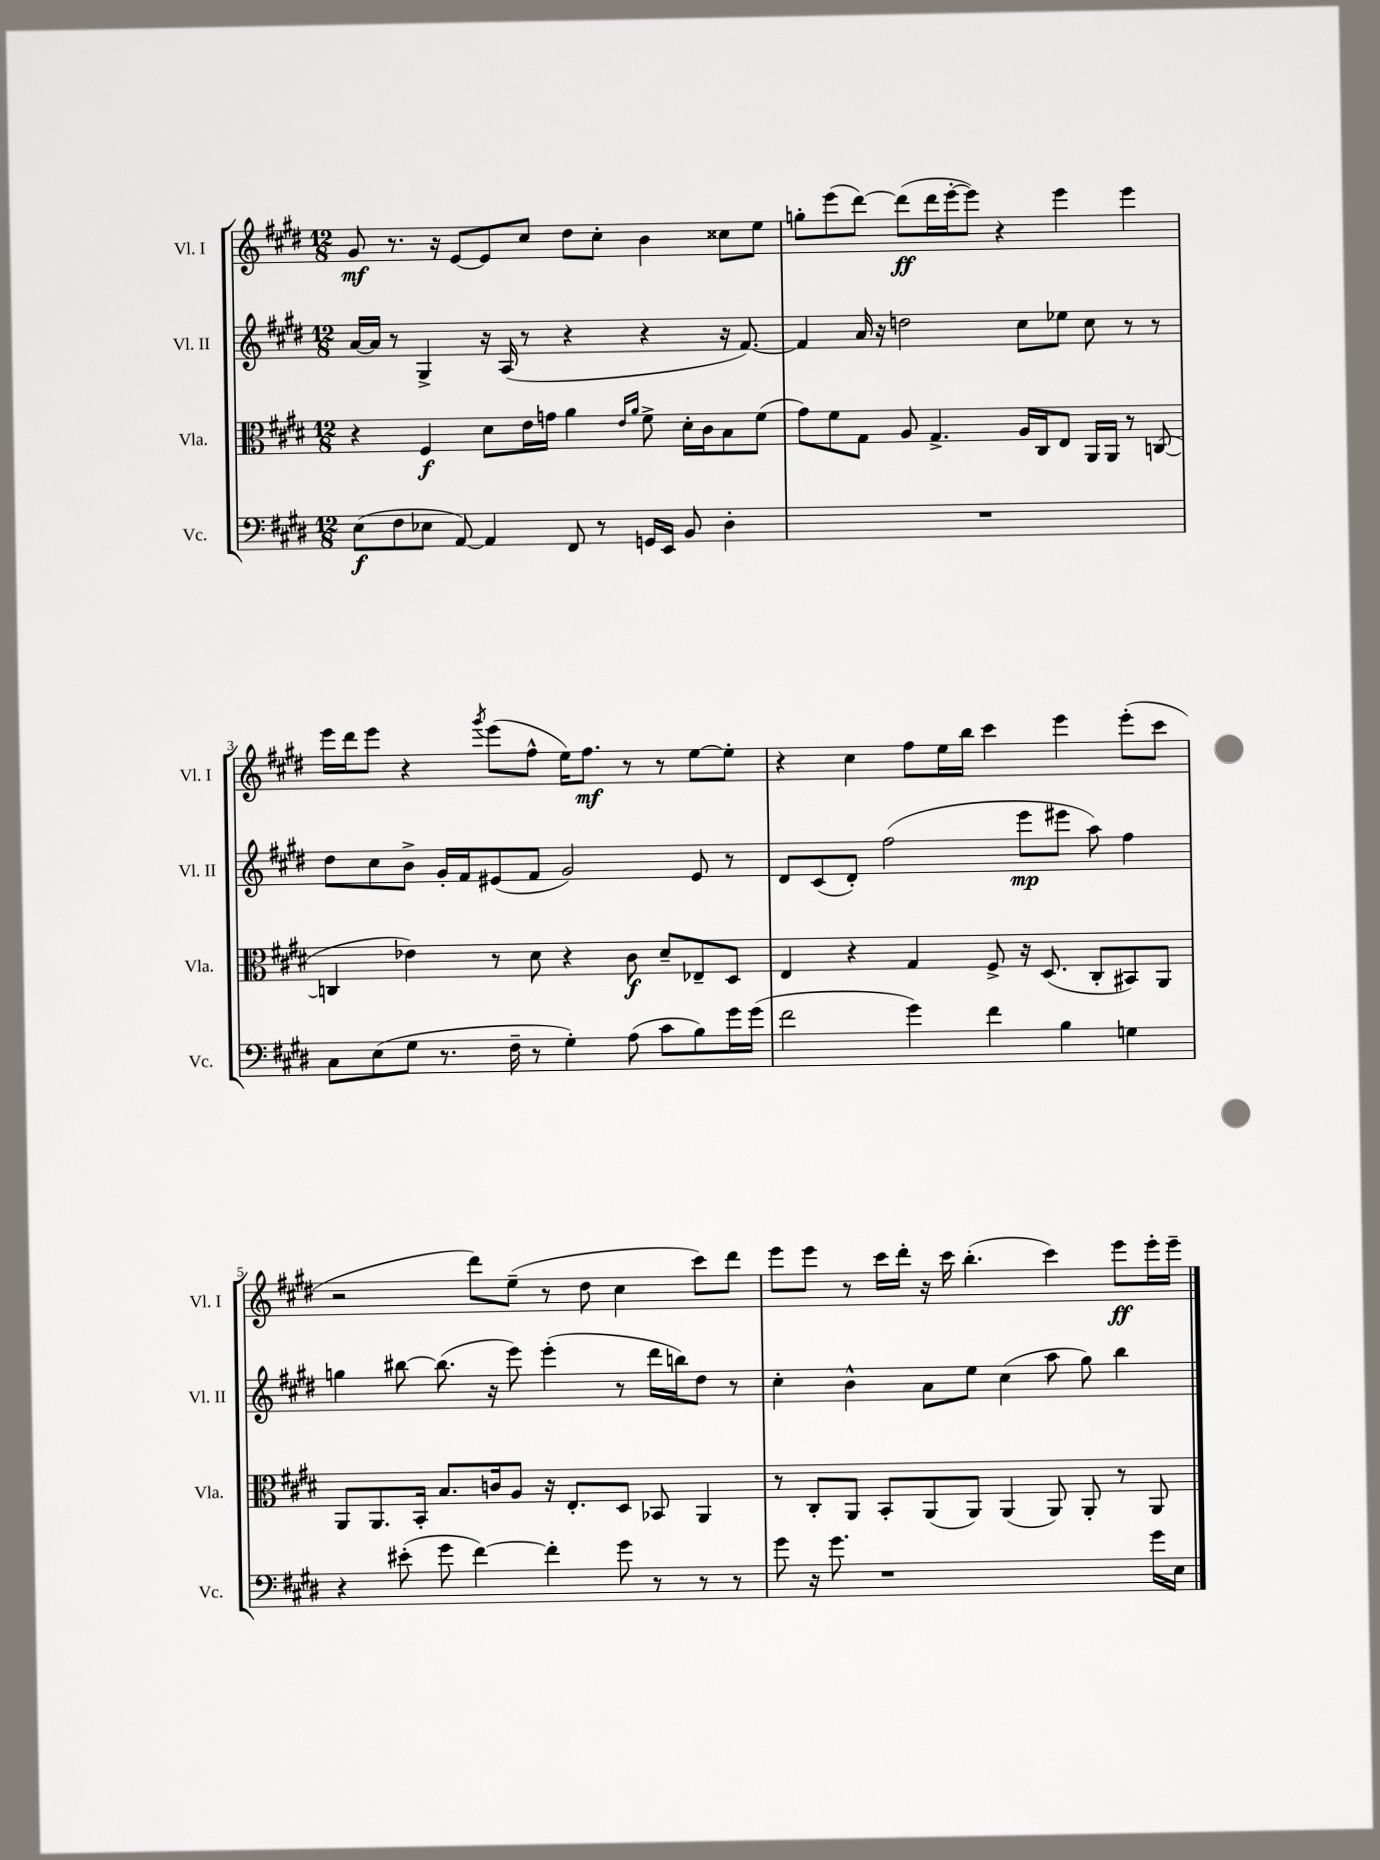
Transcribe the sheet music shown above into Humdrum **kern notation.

**kern	**kern	**kern	**kern
*staff4	*staff3	*staff2	*staff1
*clefF4	*clefC3	*clefG2	*clefG2
*k[f#c#g#d#]	*k[f#c#g#d#]	*k[f#c#g#d#]	*k[f#c#g#d#]
*M12/8	*M12/8	*M12/8	*M12/8
(8E	4r	[16a	8g#
.	.	16a]	.
8F#	.	8r	8.r
8E-	4F#	4G#^	.
.	.	.	16r
[8AA)	.	.	[8e
4AA]	8d#	16r	8e]
.	.	(16A	.
.	16e	8r	8cc#
.	16g	.	.
8FF#	4a	4r	8dd#
8r	.	.	8cc#'
.	16qqe	.	.
.	16qqa	.	.
16GG	8f#^	4r	4b
16EE	.	.	.
8BB	16d#'	.	.
.	16c#	.	.
4D#'	8B	16r	8cc##
.	.	[8.f#)	.
.	(8f#	.	8ee
=	=	=	=
1.r	8g#)	4f#]	8gg'
.	8f#	.	(8eee
.	8G#	16a	[8ddd#)
.	.	16r	.
.	8A	2dd	(8ddd#]
.	4.G#^	.	16ddd#
.	.	.	[16eee'
.	.	.	8eee])
.	.	.	4r
.	16A	8cc#	.
.	16C#	.	.
.	8E	8ee-	4eee
.	16AA	8cc#	.
.	16AA	.	.
.	8r	8r	4eee
.	([8C	8r	.
=	=	=	=
8C#	4C]	8dd#	16eee
.	.	.	16ddd#
(8E	.	8cc#	8eee
8G#	4e-)	8b^	4r
8.r	.	16g#'	.
.	.	16f#	.
.	.	.	8qggg#
.	8r	(8e#	(8eee
16F#~	.	.	.
8r	8d#	8f#	8ff#^^
4G#')	4r	2g#)	16ee)
.	.	.	8.ff#
(8A	8c#	.	8r
8c#	8d#~	.	8r
8B)	8E-~	8e#	[8ee
16g#	8D#	8r	8ee']
(16g#	.	.	.
=	=	=	=
2f#	4E	8d#	4r
.	.	(8c#	.
.	4r	8d#')	4cc#
.	.	(2ff#	.
4g#)	4G#	.	8ff#
.	.	.	16ee
.	.	.	16bb
4f#	8F#^	.	4ccc#
.	16r	8eee	.
.	(8.D#	.	.
4B	.	8eee#	4eee
.	8C#'	8aa)	.
4G	8BB#)	4ff#	(8eee'
.	8AA	.	8ccc#
=	=	=	=
4r	8AA	4gg	2r
.	8.AA	.	.
(8e#'	.	[8bb#	.
.	16BB'	.	.
8g#	8.B	(8.bb#]	.
[4f#)	.	.	8ddd#)
.	16c	16r	.
.	8A	8eee)	(8ee~
4f#']	16r	(4eee'	8r
.	8.E'	.	.
.	.	.	8dd#
8g#	8D#	8r	4cc#
8r	8BB-	16ddd#	.
.	.	16bb)	.
8r	4AA	8dd#	8ccc#)
8r	.	8r	8ddd#
=	=	=	=
8g#	8r	4cc#'	8eee
16r	8C#'	.	8eee
8.g#	.	.	.
.	8AA	4b^^	8r
1r	8BB'	.	16ccc#
.	.	.	16ddd#'
.	(8AA	8a	16r
.	.	.	16ccc#
.	8AA)	8ee	(4.bb'
.	(4AA	(4cc#	.
.	8AA)	8aa	4ccc#)
.	8AA'	8gg#)	.
.	8r	4bb	8eee
16g#	8AA	.	16eee'
16E	.	.	16eee~
==	==	==	==
*-	*-	*-	*-
